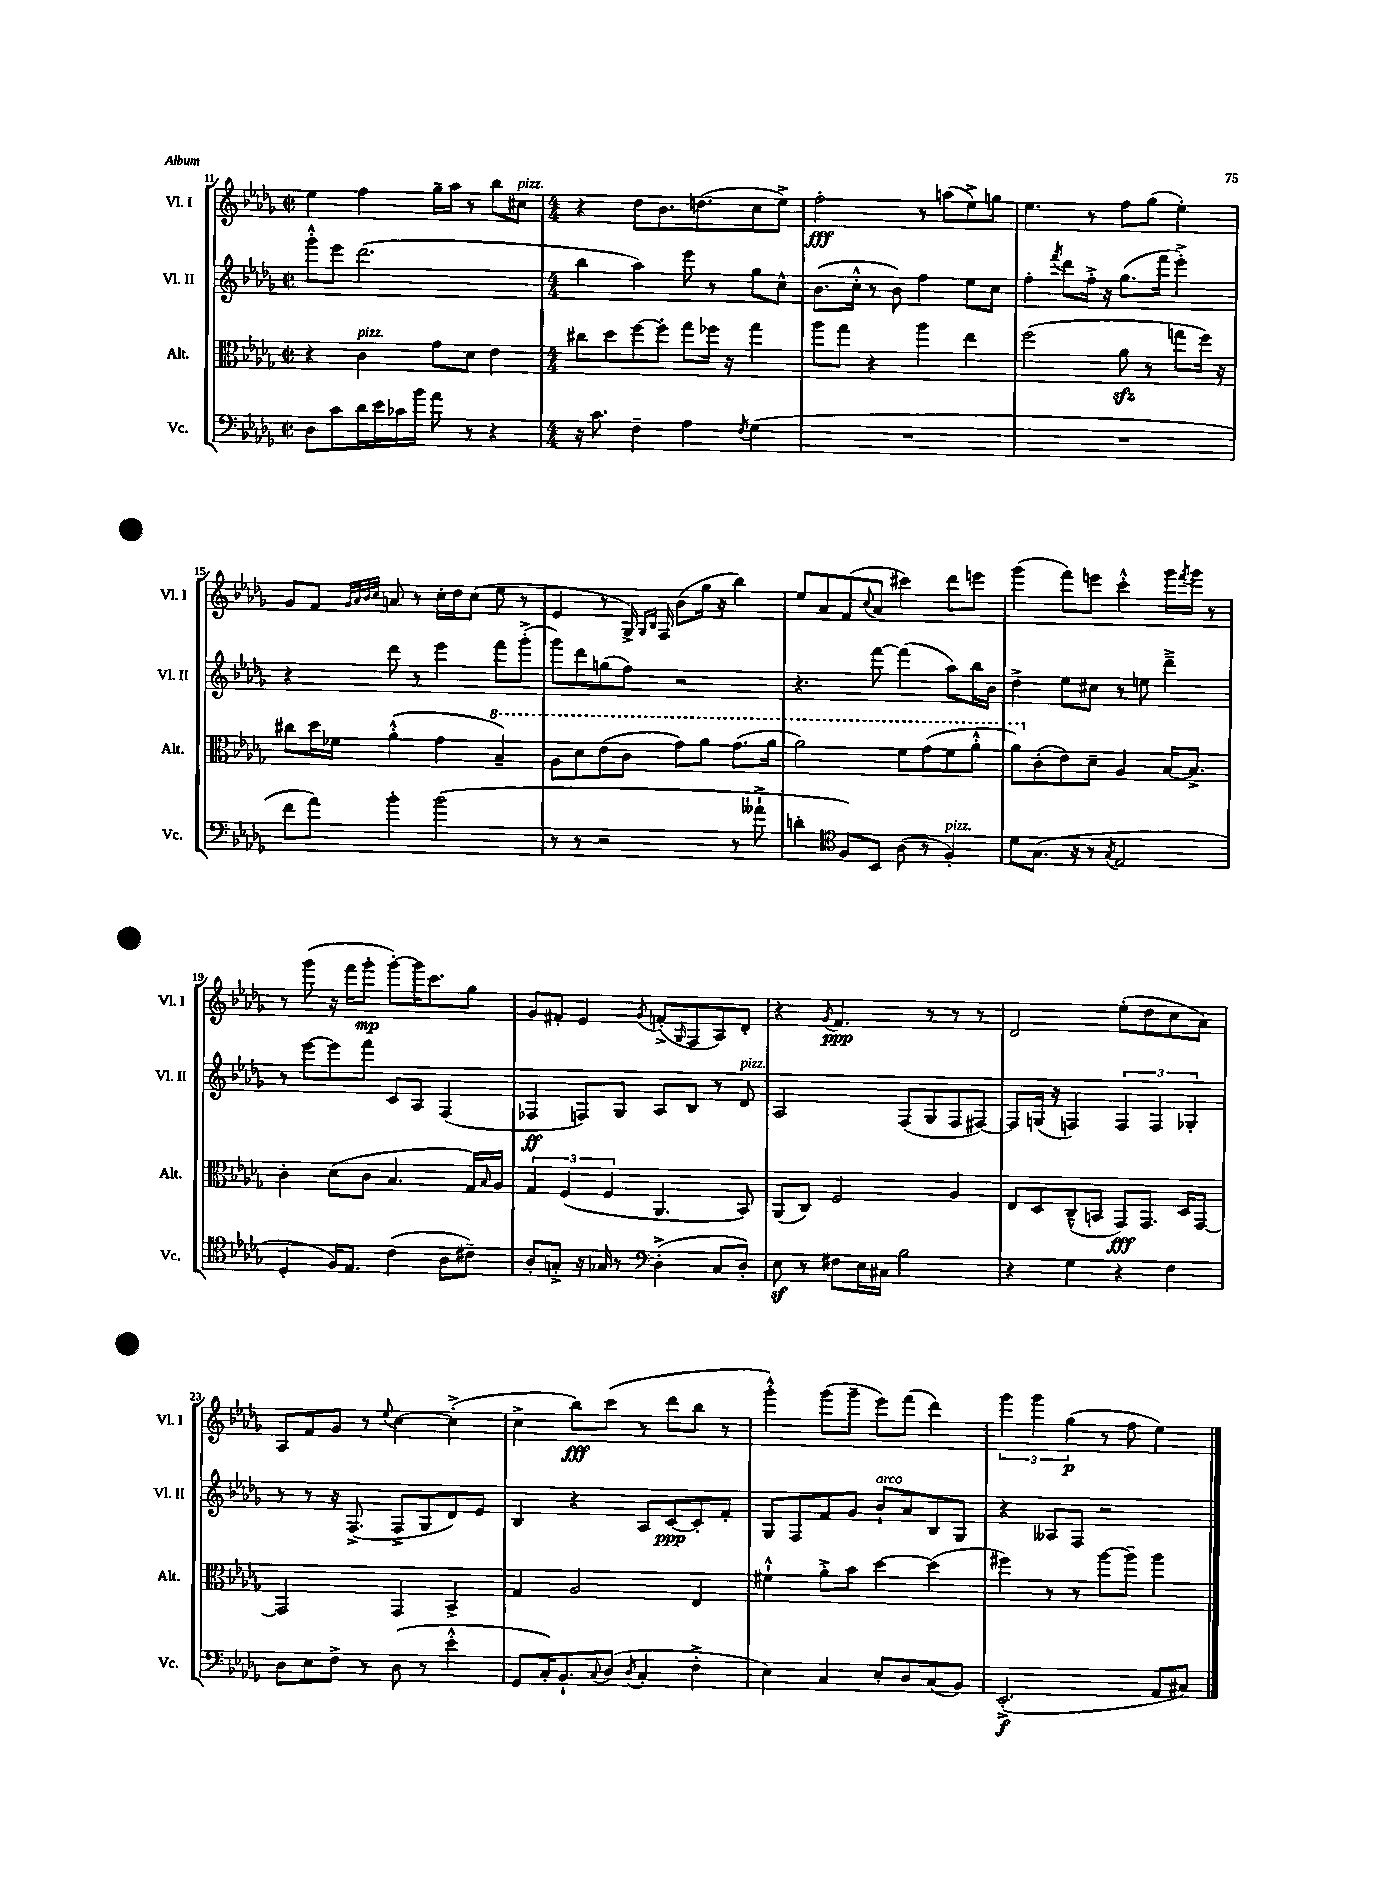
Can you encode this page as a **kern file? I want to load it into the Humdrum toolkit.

**kern	**dynam	**kern	**dynam	**kern	**dynam	**kern	**dynam
*part4	*part4	*part3	*part3	*part2	*part2	*part1	*part1
*staff4	*staff4	*staff3	*staff3	*staff2	*staff2	*staff1	*staff1
*I"Vc.	*	*I"Alt.	*	*I"Vl. II	*	*I"Vl. I	*
*I'Vc.	*	*I'Alt.	*	*I'Vl. II	*	*I'Vl. I	*
*clefF4	*	*clefC3	*	*clefG2	*	*clefG2	*
*k[b-e-a-d-g-]	*	*k[b-e-a-d-g-]	*	*k[b-e-a-d-g-]	*	*k[b-e-a-d-g-]	*
*M2/2	*	*M2/2	*	*M2/2	*	*M2/2	*
*met(c|)	*	*met(c|)	*	*met(c|)	*	*met(c|)	*
=11	=11	=11	=11	=11	=11	=11	=11
8D-\L	.	4r	.	8ggg-'^^\L	.	4ee-\	.
8c\	.	.	.	8eee-\J	.	.	.
!	!	!LO:TX:a:i:t=pizz.	!	!	!	!	!
16d-\L	.	4c\	.	(2.ddd-\	.	4ff\	.
16e-\	.	.	.	.	.	.	.
16c-X\	.	.	.	.	.	.	.
16b-\JJ	.	.	.	.	.	.	.
8a-\	.	8g-\L	.	.	.	16gg-~\LL	.
.	.	.	.	.	.	16aa-\JJ	.
8r	.	8d-\J	.	.	.	8r	.
4r	.	4e-\	.	.	.	8bb-\L	.
!	!	!	!	!	!	!LO:TX:a:i:t=pizz.	!
.	.	.	.	.	.	8cc#X\J	.
=12	=12	=12	=12	=12	=12	=12	=12
*M4/4	*	*M4/4	*	*M4/4	*	*M4/4	*
16r	.	8cc#X\L	.	4bb-\	.	4r	.
8.c\	.	.	.	.	.	.	.
.	.	8dd-\	.	.	.	.	.
4F~\	.	[8ff\	.	4aa-\)	.	8dd-\L	.
.	.	8ff'\J]	.	.	.	8.b-\	.
4A-\	.	8gg-\L	.	8eee-\	.	.	.
.	.	.	.	.	.	(8.ddn\	.
.	.	16ff-X\Jk	.	8r	.	.	.
.	.	16r	.	.	.	.	.
8qF/	.	.	.	.	.	.	.
(4G-\	.	4gg-\	.	8gg-\L	.	8cc\	.
.	.	.	.	8cc^^\J	.	8ee-^\J)	.
=13	=13	=13	=13	=13	=13	=13	=13
1r	.	8aa-\L	.	(8.b-\L	.	2ff'\	fff
.	.	8gg-\J	.	.	.	.	.
.	.	.	.	16cc'^^\Jk	.	.	.
.	.	4r	.	8r	.	.	.
.	.	.	.	8b-\)	.	.	.
.	.	4aa-\	.	4ff\	.	8r	.
.	.	.	.	.	.	(8aan\L	.
.	.	4ee-\	.	8ee-\L	.	8ee-^\)	.
.	.	.	.	8cc\J	.	8ggn\J	.
=14	=14	=14	=14	=14	=14	=14	=14
1r	.	(2ff\	.	4ff'\	.	4.ee-\	.
.	.	.	.	8qfff/	.	.	.
.	.	.	.	8ddd-\L	.	.	.
.	.	.	.	16ff'^\Jk	.	8r	.
.	.	.	.	16r	.	.	.
.	.	8a-zz\	.	(8.gg-\L	.	8ff\L	.
.	.	8r	.	.	.	(8gg-\J	.
.	.	.	.	16fff\Jk	.	.	.
.	.	8ggn\L	.	4eee-'^\)	.	4ee-'\)	.
.	.	16ff\Jk)	.	.	.	.	.
.	.	16r	.	.	.	.	.
!!LO:LB:g=z
=15	=15	=15	=15	=15	=15	=15	=15
8f\L	.	8cc#X\L	.	4r	.	8g-/L	.
8a-\J)	.	16dd-\L	.	.	.	8f/J	.
.	.	16f-X\JJ	.	.	.	.	.
.	.	.	.	.	.	32qqg-/LLL	.
.	.	.	.	.	.	32qqa-/	.
.	.	.	.	.	.	32qqb-/	.
.	.	.	.	.	.	32qqcc/JJJ	.
4b-'\	.	(4a-'^^\	.	8ddd-\	.	8an/	.
.	.	.	.	8r	.	8r	.
(2b-\	.	4g-\	.	4eee-\	.	16cc'\LL	.
.	.	.	.	.	.	16dd-\J	.
.	.	.	.	.	.	(8cc\J	.
*	*	*8va	*	*	*	*	*
.	.	4b-~/)	.	8fff\L	.	8ee-\	.
.	.	.	.	(8ggg-'^\J	.	8r	.
=16	=16	=16	=16	=16	=16	=16	=16
8r	.	8a-\L	.	8ggg-\L)	.	4e-/	.
8r	.	8dd-\	.	8ddd-\	.	.	.
2r	.	(8ee-\	.	(8ggn\	.	8r	.
.	.	8cc\J	.	8ff\J)	.	16G-^/)	.
.	.	.	.	.	.	16qqG-/LL	.
.	.	.	.	.	.	16qqB-/JJ	.
.	.	.	.	.	.	16F/	.
.	.	8gg-\L)	.	2r	.	(8b-\L	.
.	.	8aa-\J	.	.	.	16gg-\Jk	.
.	.	.	.	.	.	16r	.
8r	.	(8.gg-\L	.	.	.	4bb-\)	.
8a--X`^\	.	.	.	.	.	.	.
.	.	16aa-\Jk	.	.	.	.	.
=17	=17	=17	=17	=17	=17	=17	=17
4dn'\	.	2aa-\)	.	4.r	.	8ee-/L	.
.	.	.	.	.	.	8a-/	.
*clefC4	*	*	*	*	*	*	*
8F/L)	.	.	.	.	.	(8f/	.
.	.	.	.	.	.	8qqcc/	.
8BB-/J	.	.	.	[8fff\	.	8a-/J	.
(8A-\	.	8ff\L	.	(4fff\]	.	4ccc#X\)	.
8r	.	(8gg-\	.	.	.	.	.
!LO:TX:a:i:t=pizz.	!	!	!	!	!	!	!
4F'/)	.	8ff\	.	8aa-\L)	.	8ddd-\L	.
.	.	8aa-'^^\J	.	16bb-\L	.	8eeen\J	.
.	.	.	.	16b-\JJ	.	.	.
=18	=18	=18	=18	=18	=18	=18	=18
8d-\L	.	8aa-\L)	.	4dd-^\	.	(4ggg-\	.
*	*	*X8va	*	*	*	*	*
(8.G-\J	.	(8c'\	.	.	.	.	.
.	.	8e-\)	.	8ee-\L	.	8fff\L)	.
16r	.	.	.	.	.	.	.
8r	.	8d-~\J	.	8cc#X\J	.	8eeen\J	.
8qG-/	.	.	.	.	.	.	.
2E-/	.	4A-/	.	8r	.	4ccc'^^\	.
.	.	.	.	8een\	.	.	.
.	.	[16B-/KL	.	4ddd-~^\	.	16ggg-\LL	.
.	.	.	.	.	.	8qfff/	.
.	.	8.B-^/J]	.	.	.	16ggg-\JJ	.
.	.	.	.	.	.	8r	.
!!LO:LB:g=z
=19	=19	=19	=19	=19	=19	=19	=19
4D-'/	.	4c'\	.	8r	.	8r	.
.	.	.	.	[8eee-\L	.	(8ggg-\	.
16F/KL)	.	(8d-\L	.	8eee-\]	.	16r	.
8.E-/J	.	.	.	.	.	16fff\KL	.
.	.	8c\J	.	8fff\J	.	8ggg-'\J	mp
(4c\	.	4.B-/	.	8c/L	.	[8ggg-'\L)	.
.	.	.	.	8A-/J	.	16ggg-\K]	.
.	.	.	.	.	.	8.ccc\	.
8A-\L	.	.	.	(4F/	.	.	.
8c#X~\J)	.	16G-/LL)	.	.	.	8gg-\J	.
.	.	16qqB-/	.	.	.	.	.
.	.	16A-/JJ	.	.	.	.	.
=20	=20	=20	=20	=20	=20	=20	=20
8A-'/L	.	6G-/	.	4F-X/	ff	8g-/L	.
8Gn'^/J	.	.	.	.	.	8f#X'/J	.
.	.	(6F/	.	.	.	.	.
16r	.	.	.	8Fn/L)	.	4e-/	.
16G-X/	.	.	.	.	.	.	.
.	.	6F/	.	.	.	.	.
8r	.	.	.	8G-/J	.	.	.
*clefF4	*	*	*	*	*	*	*
.	.	.	.	.	.	8qg-/	.
(4D-'^\	.	4.AA-/	.	8A-/L	.	(8fn'^/L	.
.	.	.	.	.	.	16qqG-/	.
.	.	.	.	8B-/J	.	8F/	.
8C/L	.	.	.	8r	.	8A-/)	.
!	!	!	!	!LO:TX:a:i:t=pizz.	!	!	!
8D-'/J)	.	8BB-/)	.	8d-/	.	8d-'/J	.
=21	=21	=21	=21	=21	=21	=21	=21
8E-z\	.	(8AA-/L	.	2A-/	.	4r	.
8r	.	8C/J)	.	.	.	.	.
.	.	.	.	.	.	8qg-/	.
8F#X\L	.	2F/	.	.	.	4.f/	ppp
16E-\L	.	.	.	.	.	.	.
16C#X\JJ	.	.	.	.	.	.	.
2B-\	.	.	.	(8F/L	.	.	.
.	.	.	.	8G-/	.	8r	.
.	.	4A-/	.	8F/	.	8r	.
.	.	.	.	[8F#X/J)	.	8r	.
=22	=22	=22	=22	=22	=22	=22	=22
4r	.	8E-/L	.	8F#/L]	.	2d-/	.
.	.	8D-/	.	(16Gn/Jk	.	.	.
.	.	.	.	16r	.	.	.
4G-\	.	(8C~^^/	.	4Fn/)	.	.	.
.	.	8BBn/J	.	.	.	.	.
4r	.	8GG-/L)	fff	6F/	.	(8ee-'\L	.
.	.	8.GG-/J	.	.	.	8dd-\	.
.	.	.	.	6F/	.	.	.
4F\	.	.	.	.	.	8cc\	.
.	.	16D-/KL	.	.	.	.	.
.	.	.	.	6G-X'/	.	.	.
.	.	[8GG-/J	.	.	.	8a-\J)	.
!!LO:LB:g=z
=23	=23	=23	=23	=23	=23	=23	=23
8D-\L	.	2GG-/]	.	8r	.	8A-/L	.
8E-\	.	.	.	8r	.	8f/	.
8F^\J	.	.	.	16r	.	8g-/J	.
.	.	.	.	(8.F^/	.	.	.
8r	.	.	.	.	.	8r	.
.	.	.	.	.	.	8qqee-/	.
(8D-\	.	4GG-/	.	8F^/L	.	[4cc\	.
8r	.	.	.	8G-/	.	.	.
4e-'^^\	.	4BB-^/	.	8d-/)	.	(4cc'^\]	.
.	.	.	.	8e-/J	.	.	.
=24	=24	=24	=24	=24	=24	=24	=24
8GG-/L	.	4G-/	.	4B-/	.	4cc^\	.
16C'/K)	.	.	.	.	.	.	.
8.BB-`/	.	.	.	.	.	.	.
.	.	2A-/	.	4r	.	8bb-\L)	fff
8qqC/	.	.	.	.	.	.	.
(8D-/J	.	.	.	.	.	(8ccc\J	.
8qD-/	.	.	.	.	.	.	.
4C'/	.	.	.	8A-/L	.	8r	.
.	.	.	.	[8c/	ppp	8ddd-\L	.
4F'^\	.	4E-/	.	8c'/]	.	8bb-\J	.
.	.	.	.	8f'/J	.	8r	.
=25	=25	=25	=25	=25	=25	=25	=25
4E-\)	.	4f#X`^^\	.	8G-/L	.	4ggg-'^^\)	.
.	.	.	.	8F/	.	.	.
4C/	.	8a-'^\L	.	8f/	.	(8ggg-\L	.
.	.	8b-\J	.	8g-/J	.	8ggg-~\J	.
!	!	!	!	!LO:TX:a:i:t=arco	!	!	!
8E-'/L	.	[4dd-\	.	8b-`/L	.	8eee-\L)	.
8D-/	.	.	.	8a-/	.	(8fff\J	.
(8C/	.	(4dd-\]	.	8B-/	.	4ddd-\)	.
8BB-/J)	.	.	.	8G-/J	.	.	.
=26	=26	=26	=26	=26	=26	=26	=26
(2.EE-'^/	f	4ff#X\)	.	4r	.	6ggg-\	.
.	.	.	.	.	.	6ggg-\	.
.	.	8r	.	8A--X/L	.	.	.
.	.	.	.	.	.	(6gg-\	p
.	.	8r	.	8F/J	.	.	.
.	.	[8aa-\L	.	2r	.	8r	.
.	.	8aa-~\J]	.	.	.	8ff\	.
8AA-/L	.	4aa-\	.	.	.	4ee-\)	.
8C#X/J)	.	.	.	.	.	.	.
==	==	==	==	==	==	==	==
*-	*-	*-	*-	*-	*-	*-	*-
